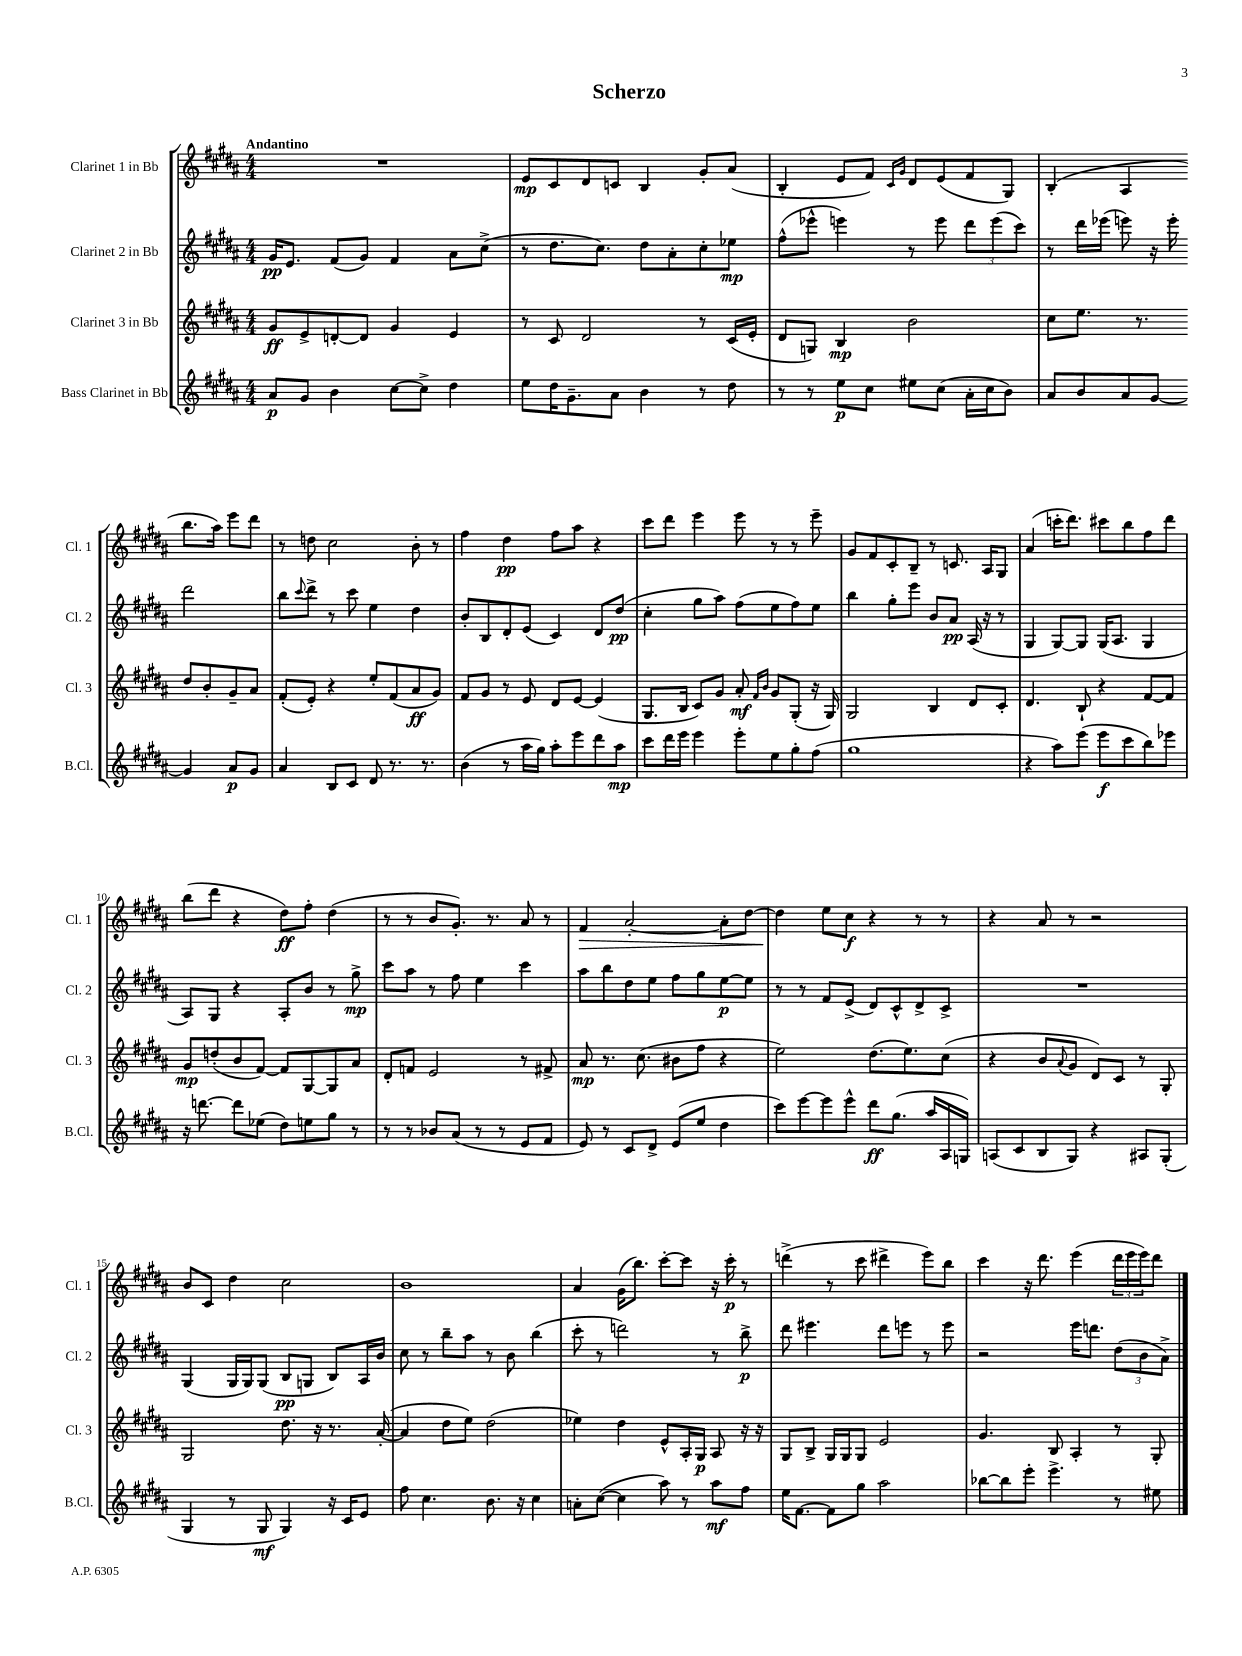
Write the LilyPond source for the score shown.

\header { title = "Scherzo" }
<<
\new StaffGroup <<
\new Staff = "s0" \with { instrumentName = "Clarinet 1 in Bb" shortInstrumentName = "Cl. 1" } {
    \clef treble \key b \major \numericTimeSignature \time 4/4 \tempo "Andantino"
    R1 |
    e'8\mp cis'8 dis'8 c'8 b4 gis'8-. ais'8( |
    b4-. e'8 fis'8) \grace { cis'16 gis'16 } dis'8 e'8( fis'8 gis8) |
    b4-.( ais4 b''8. ais''16) e'''8 dis'''8 |
    r8 d''8 cis''2 b'8-. r8 |
    fis''4 dis''4\pp fis''8 ais''8 r4 |
    cis'''8 dis'''8 e'''4 e'''8 r8 r8 e'''8-- |
    gis'8 fis'8 cis'8-. b8-- r8 c'8. ais16 gis8 |
    ais'4( c'''16-. dis'''8.) cis'''8 b''8 fis''8 dis'''8 |
    b''8( dis'''8 r4 dis''8\ff) fis''8-. dis''4( |
    r8 r8 b'8 gis'8.-.) r8. ais'8 r8 |
    fis'4\> ais'2~-. ais'8-. dis''8~ |
    dis''4\! e''8 cis''8\f r4 r8 r8 |
    r4 ais'8 r8 r2 |
    b'8 cis'8 dis''4 cis''2 |
    b'1 |
    ais'4 gis'16( b''8.) cis'''8~-. cis'''8 r16 cis'''16-.\p r8 |
    d'''4->( r8 cis'''8 dis'''4-> e'''8) b''8 |
    cis'''4 r16 dis'''8. e'''4( \tuplet 3/2 { dis'''16 e'''16 e'''16) } dis'''8 \bar "|." |
}
\new Staff = "s1" \with { instrumentName = "Clarinet 2 in Bb" shortInstrumentName = "Cl. 2" } {
    \clef treble \key b \major \numericTimeSignature \time 4/4
    gis'16\pp e'8. fis'8( gis'8) fis'4 ais'8 cis''8->( |
    r8 dis''8. cis''8.) dis''8 ais'8-. cis''8-. ees''8\mp |
    fis''8-^( ees'''8-^ e'''4) r8 e'''8 \tuplet 3/2 { dis'''8 e'''8( cis'''8) } |
    r8 dis'''16 ees'''16( e'''8) r16 e'''16-. dis'''2 |
    b''8 \appoggiatura { cis'''8 } dis'''8-> r8 cis'''8 e''4 dis''4 |
    b'8-. b8 dis'8-. e'8( cis'4) dis'8 dis''8\pp( |
    cis''4-. gis''8 ais''8) fis''8( e''8 fis''8) e''8 |
    b''4 gis''8-. e'''8 b'8 ais'8\pp ais16( r16 r8 |
    gis4 gis8~) gis8 gis16( ais8. gis4 |
    ais8) gis8 r4 ais8-. b'8 r8 gis''8->\mp |
    cis'''8 ais''8 r8 fis''8 e''4 cis'''4 |
    ais''8 b''8 dis''8 e''8 fis''8 gis''8 e''8~\p e''8 |
    r8 r8 fis'8 e'8->( dis'8) cis'8-^ dis'8-> cis'8-> |
    R1 |
    gis4( gis16 gis16) gis8( b8\pp g8 b8) ais16 b'16 |
    cis''8 r8 b''8-- ais''8 r8 b'8 b''4( |
    cis'''8-. r8 d'''2) r8 b''8->\p |
    dis'''8 eis'''4. dis'''8 e'''8 r8 e'''8 |
    r2 e'''16 d'''8. \tuplet 3/2 { dis''8( b'8 ais'8->) } \bar "|." |
}
\new Staff = "s2" \with { instrumentName = "Clarinet 3 in Bb" shortInstrumentName = "Cl. 3" } {
    \clef treble \key b \major \numericTimeSignature \time 4/4
    gis'8\ff e'8-> d'8~-. d'8 gis'4 e'4 |
    r8 cis'8 dis'2 r8 cis'16( e'16-. |
    dis'8 g8) b4\mp b'2 |
    cis''8 e''8. r8. dis''8 b'8-. gis'8-- ais'8 |
    fis'8-.( e'8-.) r4 e''8-. fis'8( ais'8\ff gis'8) |
    fis'8 gis'8 r8 e'8 dis'8 e'8~ e'4( |
    gis8. b16 cis'8) gis'8 ais'8-.\mf \grace { fis'16 b'16 } gis'8 gis8-.( r16 gis16) |
    gis2 b4 dis'8 cis'8-. |
    dis'4. b8-! r4 fis'8~ fis'8 |
    gis'8\mp d''8-.( b'8 fis'8~) fis'8 gis8~ gis8 ais'8 |
    dis'8-. f'8 e'2 r8 fis'8-> |
    ais'8\mp r8. cis''8.( bis'8 fis''8 r4 |
    e''2) dis''8.( e''8.) cis''8( |
    r4 b'8 \appoggiatura { ais'8 } gis'8 dis'8) cis'8 r8 gis8-. |
    gis2 dis''8. r16 r8. ais'16~-.( |
    ais'4 dis''8 e''8) dis''2( |
    ees''4) dis''4 e'8-^ ais16-. gis16\p ais8 r16 r16 |
    gis8 b8-> gis16 gis16 gis8 e'2 |
    gis'4. b8 ais4-. r8 gis8-. \bar "|." |
}
\new Staff = "s3" \with { instrumentName = "Bass Clarinet in Bb" shortInstrumentName = "B.Cl." } {
    \clef treble \key b \major \numericTimeSignature \time 4/4
    ais'8\p gis'8 b'4 cis''8~ cis''8-> dis''4 |
    e''8 dis''16 gis'8.-- ais'8 b'4 r8 dis''8 |
    r8 r8 e''8\p cis''8 eis''8 cis''8( ais'16-. cis''16 b'8) |
    ais'8 b'8 ais'8 gis'8~ gis'4 ais'8\p gis'8 |
    ais'4 b8 cis'8 dis'8 r8. r8. |
    b'4( r8 ais''16 gis''16) ais''8-. e'''8 dis'''8 ais''8\mp |
    cis'''8 dis'''16 e'''16 e'''4 e'''8-. e''8 gis''8-. fis''8( |
    gis''1 |
    r4 ais''8) e'''8( e'''8\f cis'''8 b''8) ees'''8 |
    r16 d'''8.~ d'''8 ees''8( dis''8) e''8 gis''8 r8 |
    r8 r8 bes'8 ais'8( r8 r8 e'8 fis'8 |
    e'8) r8 cis'8 dis'8-> e'8( e''8 dis''4 |
    cis'''8) e'''8~ e'''8 e'''8-^ dis'''8\ff gis''8.( ais''16 ais16 g16) |
    a8( cis'8 b8 gis8) r4 ais8 gis8-.( |
    gis4 r8 gis8\mf gis4) r16 cis'16 e'8 |
    fis''8 cis''4. b'8. r16 cis''4 |
    a'8-. cis''8~( cis''4 ais''8) r8 ais''8\mf fis''8 |
    e''16 fis'8.~ fis'8 gis''8 ais''2 |
    bes''8~ bes''8 e'''8-. e'''4.-> r8 eis''8 \bar "|." |
}
>>
>>
